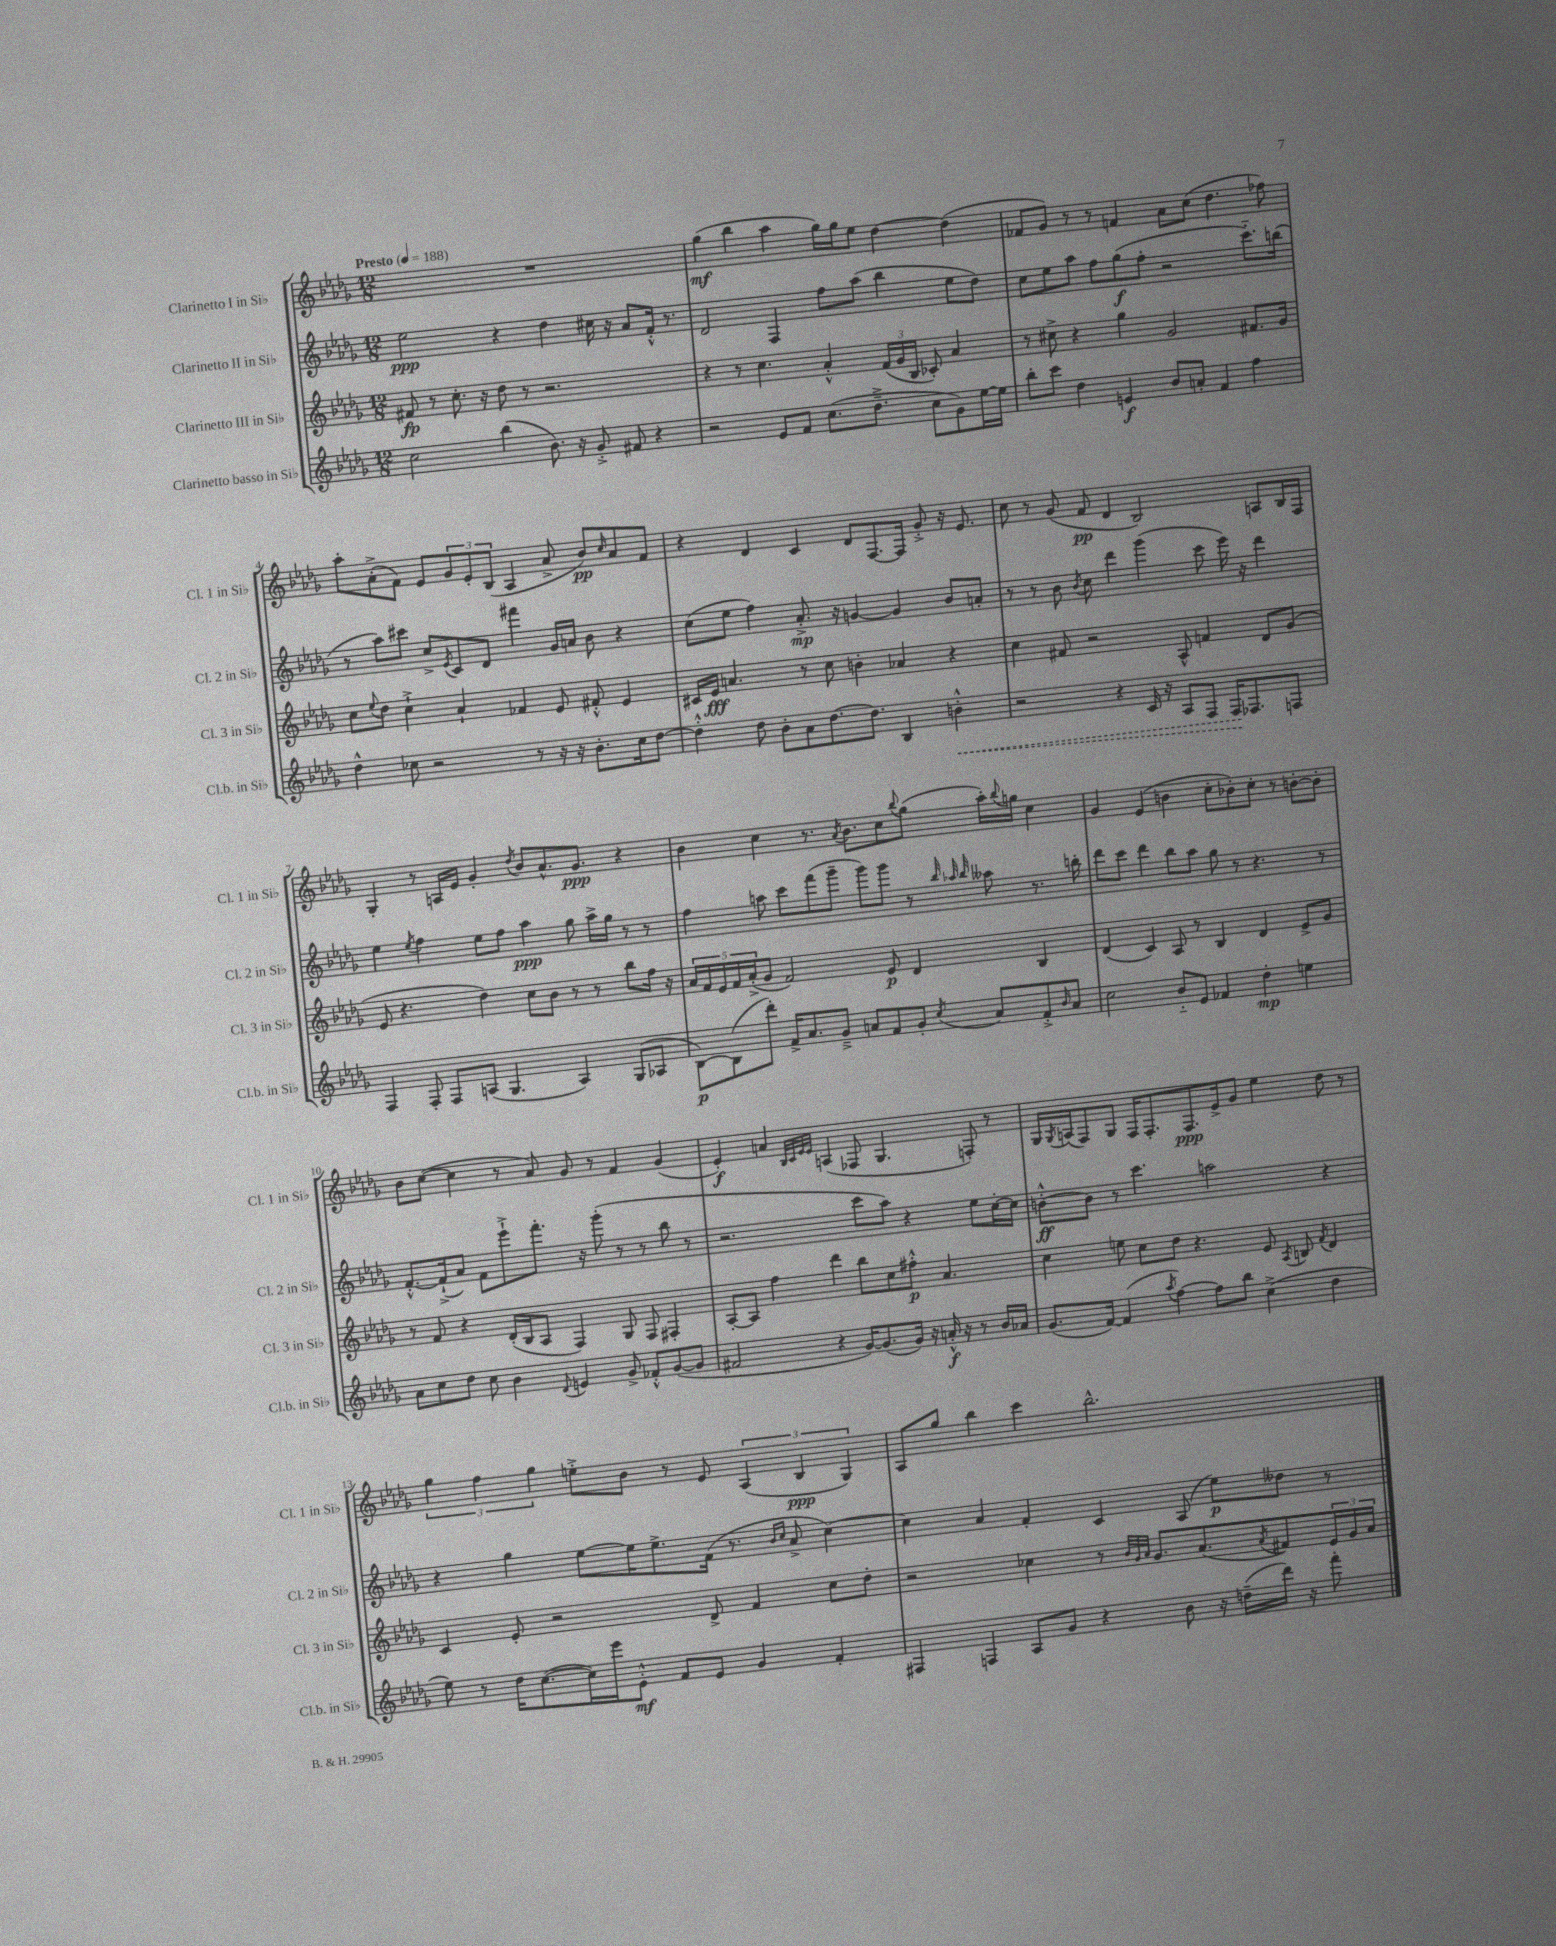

**kern	**kern	**kern	**kern
*staff4	*staff3	*staff2	*staff1
*clefG2	*clefG2	*clefG2	*clefG2
*k[b-e-a-d-g-]	*k[b-e-a-d-g-]	*k[b-e-a-d-g-]	*k[b-e-a-d-g-]
*M12/8	*M12/8	*M12/8	*M12/8
*MM188	*MM188	*MM188	*MM188
2cc	8f#	2ee-	1.r
.	8r	.	.
.	8.cc'	.	.
.	16r	.	.
(4bb-	8dd-	4r	.
.	8r	.	.
8.b-)	2.r	4dd-	.
16r	.	.	.
8g-'^	.	16cc#	.
.	.	16r	.
8f#	.	8a-	.
4r	.	16f'^^	.
.	.	8.r	.
=	=	=	=
2r	4r	2d-	(4gg-
.	8r	.	4bb-
.	4.cc	.	.
8e-	.	4F	4aa-
8f	.	.	.
(8.cc	4a-'^^	8ff	16gg-)
.	.	.	16gg-
.	.	(8aa-	8ee-
8.dd-~^	.	.	.
.	(24f	4bb-	[4dd-
.	24g-	.	.
.	24B-	.	.
8cc	8c-')	.	.
8g-)	4a-	8ee-	(4dd-]
[16ee-	.	8dd-)	.
16ee-]	.	.	.
=	=	=	=
8bb-'	8r	8cc	8f-
8ccc	8cc#^	8ee-	8g-)
4dd-	4r	8aa-	8r
.	.	8ff	8r
4e	4gg-	(8gg-	4f
.	.	8ff'	.
8b-	2g-	2r	8a-
8a'	.	.	(8cc
4f	.	.	4.dd-
4ff	8.f#	8.ccc'~)	.
.	.	.	8ff-)
.	16g-	(16bb	.
=	=	=	=
4dd-^^	8cc	8r	8aa-'
.	8qqee-	.	.
.	8dd-	8aa-)	(8a-'^
8cc-	4cc`^	8ccc#	8f)
2r	.	8cc^	8e-
.	.	8qe-	.
.	4a-`	8c	12g-
.	.	.	12e-'
.	.	8d-	.
.	.	.	(12B-
.	4f-	4fff#	4A-
8r	.	.	.
16r	8e-	16g-	8a-^
16r	.	16a	.
8.b-'	8f#'^^	8b-	8b-)
.	.	.	16qqcc
.	4e-	4r	8a-
16cc-	.	.	.
[8dd-	.	.	8f
=	=	=	=
4dd-'^^]	16c#	(8cc	4r
.	16e-	.	.
.	4.a	8ee-	.
8dd-	.	4ff)	4d-
8b-'	.	.	.
8a-	8r	8.a-'^	4c
[8.dd-	8cc	.	.
.	.	16r	.
.	4b'	[4g	8d-
8.dd-]	.	.	.
.	.	.	[8.F
4B-	4a-	4g]	.
.	.	.	16F]
.	.	.	8g-'^
4b'^^	4r	8b-	16r
.	.	.	8.e-
.	.	8a'	.
=	=	=	=
2r	4cc	8r	8cc
.	.	8r	8r
.	8f#	8b-	(8g-
.	.	8qb-	.
.	2r	8cc	8f
4r	.	4ddd-	4d-
16c	.	(4ggg-	2B-)
16r	.	.	.
8A-	8A-^^	.	.
8F	4f	8ccc	.
16F	.	16eee-)	.
8.F-	.	16r	.
.	8d-	4ddd-	8A
8F	(8g-	.	16B-
.	.	.	16F
=	=	=	=
4F	8e-	4ee-	4G-'
.	4.r	.	.
.	.	8qee-	.
8F'	.	4ff	8r
8F	.	.	16A
.	.	.	16e-
(8A	4dd-)	8ee-	4g-'
4.G-	.	8ff	.
.	.	.	8qdd-
.	8cc	4aa-	8b-
.	8b-	.	8.a-^^
4A)	8r	8gg-	.
.	.	.	8.g-
.	8r	16aa-^	.
.	.	16gg-	.
(8G-	8bb-	8r	4r
8A-	16ff	8r	.
.	16r	.	.
=	=	=	=
[8B-)	20a-	4ff	4b-
.	20f	.	.
.	20e-	.	.
(8B-]	.	.	.
.	20f	.	.
.	(20a-'^	.	.
8ddd-')	8g-	8aa	4cc
16f^	2f)	8ccc	.
8.a-	.	.	.
.	.	(8fff	8.r
8g-~^	.	8ggg-~	.
.	.	.	8qa-
.	.	.	8.b-
8a	.	8ggg-)	.
8f	8e-	8ggg-	8cc
.	.	.	8qqbb-
8g-'	4d-	8r	(8gg-
.	.	32qqbb-	.
.	.	32qqaa-	.
8qcc	.	32qqbb-	.
8a	.	8aa--	16aa-')
.	.	.	8qqbb-
.	.	.	16gg
8f'^	4B-	8.r	4cc
16qqb-	.	.	.
8a	.	.	.
.	.	16bb'	.
=	=	=	=
2cc	(4d-	8ddd-	4g-
.	.	8ccc	.
.	4c)	4ddd-	(4e-
8b-'~	8A-	8bb-	4b
8e-	8r	8aa-	.
4f-	4B-	8gg-	8cc'
.	.	8r	8b-')
4dd-'	4d-	4.r	8cc'
.	.	.	8r
4ee	8e-^	.	[8b'
.	8g-	8r	8b']
=	=	=	=
8a-	8r	[8.f'^^	8b-
8cc	8f	.	([8cc
.	.	(16f`^]	.
8dd-	4r	8a-)	4cc]
8cc	.	8f	.
4b-	(16d-'	8eee-`^	8r
.	16B-	.	.
.	8A-	8.fff'	8a-)
8qqd-	.	.	.
4e	4F)	.	8g-
.	.	16r	.
.	.	(8ggg-'	8r
8g-^	8G-	8r	4f
8f-'^^	8F	8r	.
([8g-	4F#'	8bb-	(4g-
8g-]	.	8r	.
=	=	=	=
2f#	[8A-'	2.r	4e-')
.	8A-]	.	.
.	4ff	.	4a
.	.	.	32qqB-
.	.	.	32qqc
.	.	.	32qqe-
.	.	.	32qqe-
4r	4ddd-	.	(4A
[16g-)	8bb-	8ccc	8F-
(8.g-]	.	.	.
.	8cc	8aa-)	4.G-
16g-)	8ff#'^^	4r	.
16r	.	.	.
16a'^^	4.a-	.	.
16r	.	.	.
8r	.	8ee-	8F')
16b-	.	[16cc'	8r
16a-	.	16cc]	.
=	=	=	=
(8.g-	4cc	[8b'^^	16G-
.	.	.	8qG-
.	.	.	(16A
.	.	8b]	8F)
[16f)	.	.	.
(4f]	8ee	8r	8G-
.	8cc	4.ccc	16F
.	.	.	8.F'
8qaa-	.	.	.
[4ff)	8dd-	.	.
.	4.r	.	8.F
8ff]	.	2aa	.
.	.	.	16e-^
8bb-	.	.	8g-
(4cc^	8e-	.	4ee-
.	8qA-	.	.
.	8B	.	.
.	8qf	.	.
4dd-	4d-	4r	8dd-
.	.	.	8r
=	=	=	=
8ee-)	4c	4r	6gg-
8r	.	.	.
.	.	.	6ff
16dd-	8e-'	4gg-	.
([8.cc	.	.	.
.	.	.	6gg-
.	2r	.	.
16cc])	.	[8ee-	8ee'^
16eee-	.	.	.
8e-'^^	.	16ee-]	8b-
.	.	8.ee-^	.
8f	.	.	8r
8e-	8d-^	(16f	8e-
.	.	8.r	.
4g-	4f	.	(6A-
.	.	16qqb-	.
.	.	16qqcc	.
.	.	8a-^	.
.	.	.	6B-
4f'	8cc	[4cc)	.
.	.	.	6G-)
.	8dd-'	.	.
=	=	=	=
4F#	2r	4cc]	8A-
.	.	.	8gg-
4F	.	4a-	4bb-
8A-	4cc-	4f'	4ccc
8g-	.	.	.
4r	8r	4c	2.bb-^^
.	32qqb-	.	.
.	32qqg-	.	.
.	32qqa-	.	.
.	8.g-	.	.
8b-	.	(8A-	.
.	(8.a-	.	.
16r	.	8ee-)	.
(16dd~	.	.	.
.	8qa-	.	.
16ddd-)	8f#)	8dd--	.
16r	.	.	.
8fff'	24e-	8r	.
.	24g-	.	.
.	24a-	.	.
==	==	==	==
*-	*-	*-	*-
